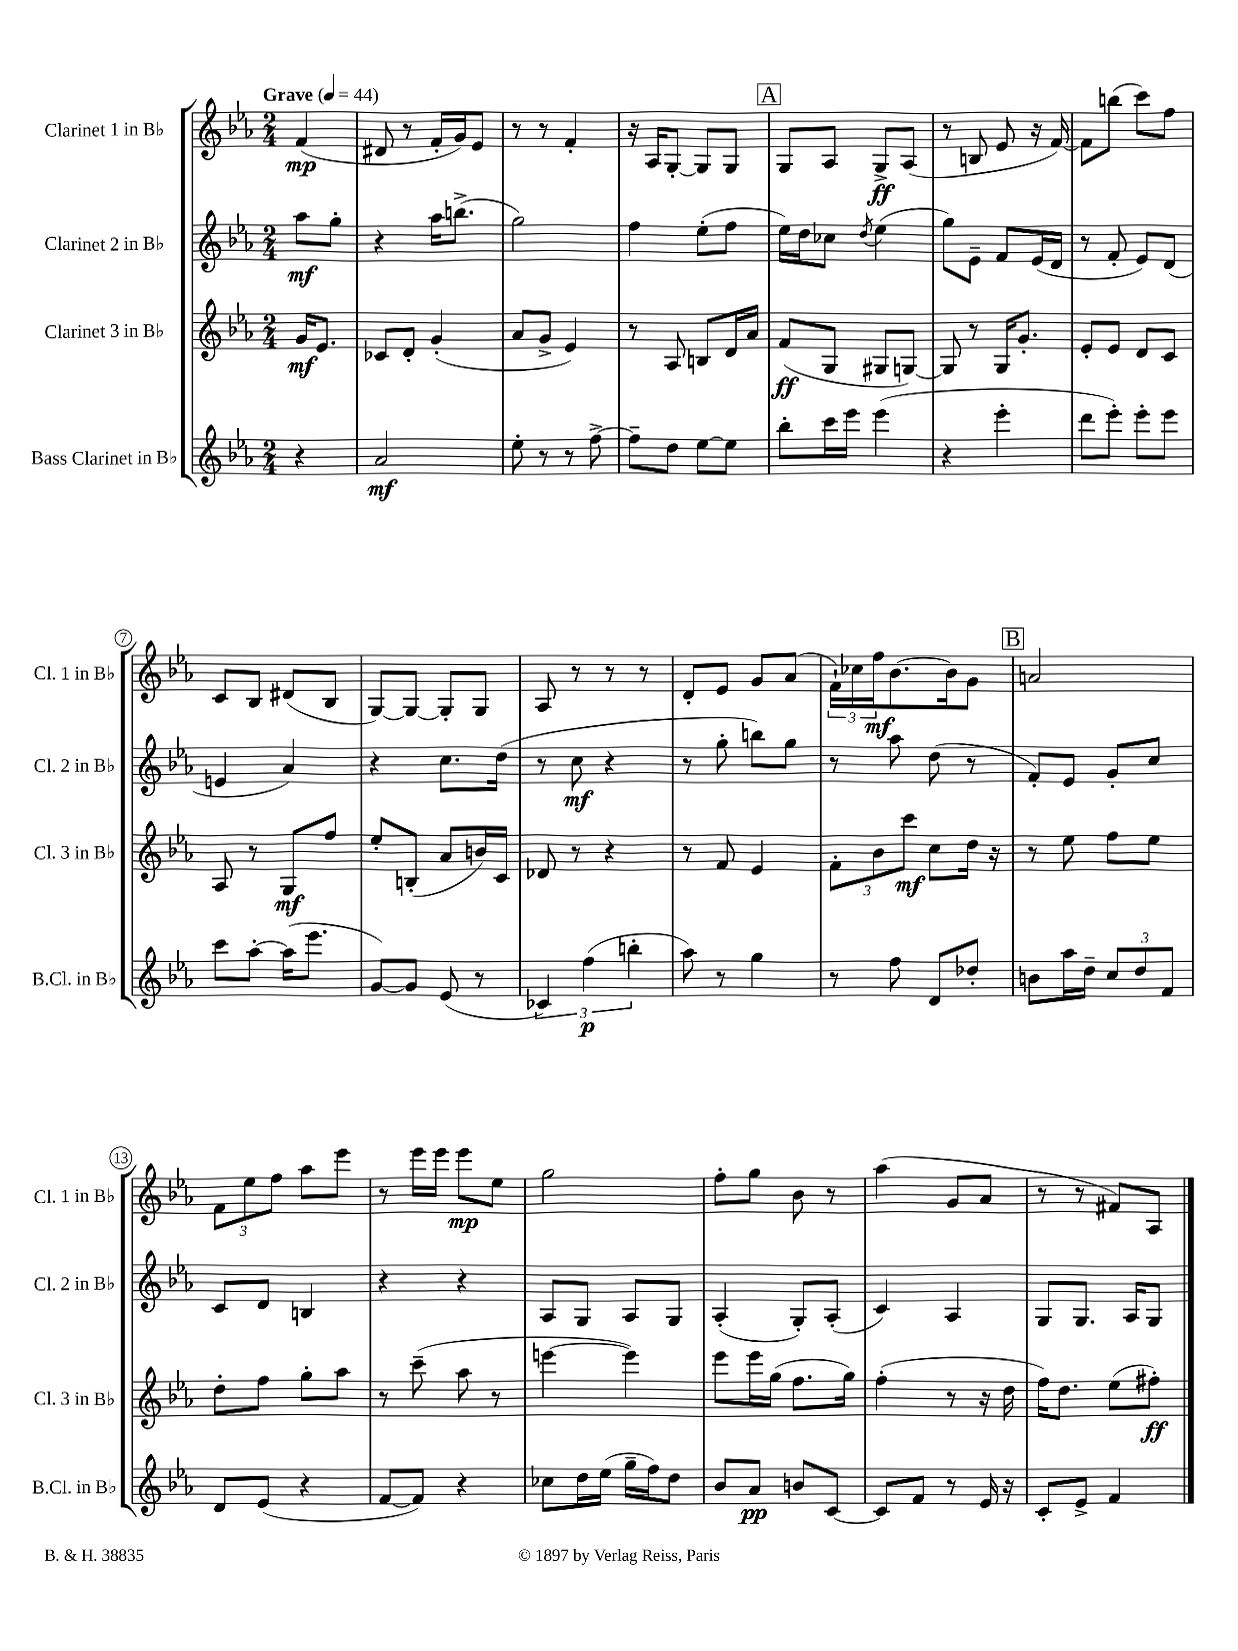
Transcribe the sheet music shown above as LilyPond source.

<<
\new StaffGroup <<
\new Staff = "s0" \with { instrumentName = "Clarinet 1 in Bb" shortInstrumentName = "Cl. 1 in Bb" } {
    \clef treble \key ees \major \numericTimeSignature \time 2/4 \partial 4 \tempo "Grave" 4 = 44
    f'4\mp( |
    dis'8 r8 f'16-. g'16) ees'8 |
    r8 r8 f'4-. |
    r16 aes16 g8~-. g8 g8 |
    \mark \markup { \box "A" } g8 aes8 g8->\ff aes8( |
    r8 b8 ees'8 r16 f'16~) |
    f'8 b''8( c'''8) f''8 |
    c'8 bes8 dis'8( bes8 |
    g8~) g8~ g8-. g8 |
    aes8 r8 r8 r8 |
    d'8-. ees'8 g'8 aes'8( |
    \tuplet 3/2 { f'16-!) ces''16 f''16\mf } bes'8.~ bes'16 g'8 |
    \mark \markup { \box "B" } a'2 |
    \tuplet 3/2 { f'8 ees''8 f''8 } aes''8 ees'''8 |
    r8 ees'''16 ees'''16 ees'''8\mp ees''8 |
    g''2 |
    f''8-. g''8 bes'8 r8 |
    aes''4( g'8 aes'8 |
    r8 r8 fis'8) aes8 \bar "|." |
}
\new Staff = "s1" \with { instrumentName = "Clarinet 2 in Bb" shortInstrumentName = "Cl. 2 in Bb" } {
    \clef treble \key ees \major \numericTimeSignature \time 2/4 \partial 4
    aes''8\mf g''8-. |
    r4 aes''16 b''8.->( |
    g''2) |
    f''4 ees''8-.( f''8 |
    \mark \markup { \box "A" } ees''16) d''16 ces''8 \acciaccatura { d''8 } ees''4( |
    g''8) ees'8-- f'8 ees'16( d'16 |
    r8 f'8-. ees'8) d'8( |
    e'4 aes'4) |
    r4 c''8. d''16( |
    r8 c''8\mf r4 |
    r8 g''8-. b''8) g''8 |
    r8 aes''8 d''8( r8 |
    \mark \markup { \box "B" } f'8-.) ees'8 g'8-. c''8 |
    c'8 d'8 b4 |
    r4 r4 |
    aes8 g8 aes8 g8 |
    aes4-.( g8-.) aes8-.( |
    c'4) aes4 |
    g8 g8. aes16 g8 \bar "|." |
}
\new Staff = "s2" \with { instrumentName = "Clarinet 3 in Bb" shortInstrumentName = "Cl. 3 in Bb" } {
    \clef treble \key ees \major \numericTimeSignature \time 2/4 \partial 4
    g'16\mf ees'8. |
    ces'8 d'8-. g'4-.( |
    aes'8 g'8-> ees'4) |
    r8 aes8 b8 d'16 aes'16 |
    \mark \markup { \box "A" } f'8\ff( g8 gis8 g8~) |
    g8 r8 g16 g'8.-. |
    ees'8-. ees'8 d'8 c'8 |
    aes8 r8 g8\mf f''8 |
    ees''8-. b8-.( aes'8 b'16) c'16 |
    des'8 r8 r4 |
    r8 f'8 ees'4 |
    \tuplet 3/2 { f'8-. bes'8 c'''8\mf } c''8 d''16 r16 |
    \mark \markup { \box "B" } r8 ees''8 f''8 ees''8 |
    d''8-. f''8 g''8-. aes''8 |
    r8 c'''8--( aes''8 r8 |
    e'''4~ e'''4) |
    ees'''8 ees'''16 g''16( f''8. g''16) |
    f''4-.( r8 r16 d''16 |
    f''16) d''8. ees''8( fis''8-.\ff) \bar "|." |
}
\new Staff = "s3" \with { instrumentName = "Bass Clarinet in Bb" shortInstrumentName = "B.Cl. in Bb" } {
    \clef treble \key ees \major \numericTimeSignature \time 2/4 \partial 4
    r4 |
    aes'2\mf |
    ees''8-. r8 r8 f''8~-> |
    f''8-- d''8 ees''8~ ees''8 |
    \mark \markup { \box "A" } bes''8-. c'''16 ees'''16 ees'''4( |
    r4 ees'''4-. |
    d'''8 ees'''8-.) ees'''8-. ees'''8 |
    c'''8 aes''8~-. aes''16( ees'''8. |
    g'8~) g'8 ees'8( r8 |
    \tuplet 3/2 { ces'4) f''4\p( b''4-. } |
    aes''8) r8 g''4 |
    r8 f''8 d'8 des''8-. |
    \mark \markup { \box "B" } b'8 aes''16 d''16-- \tuplet 3/2 { c''8 d''8 f'8 } |
    d'8 ees'8( r4 |
    f'8~ f'8) r4 |
    ces''8 d''16 ees''16( g''16-- f''16) d''8 |
    bes'8 aes'8\pp b'8 c'8~ |
    c'8 f'8 r8 ees'16 r16 |
    c'8-. ees'8-> f'4 \bar "|." |
}
>>
>>
\layout { \context { \Score \override BarNumber.stencil = #(make-stencil-circler 0.1 0.3 ly:text-interface::print) } }
